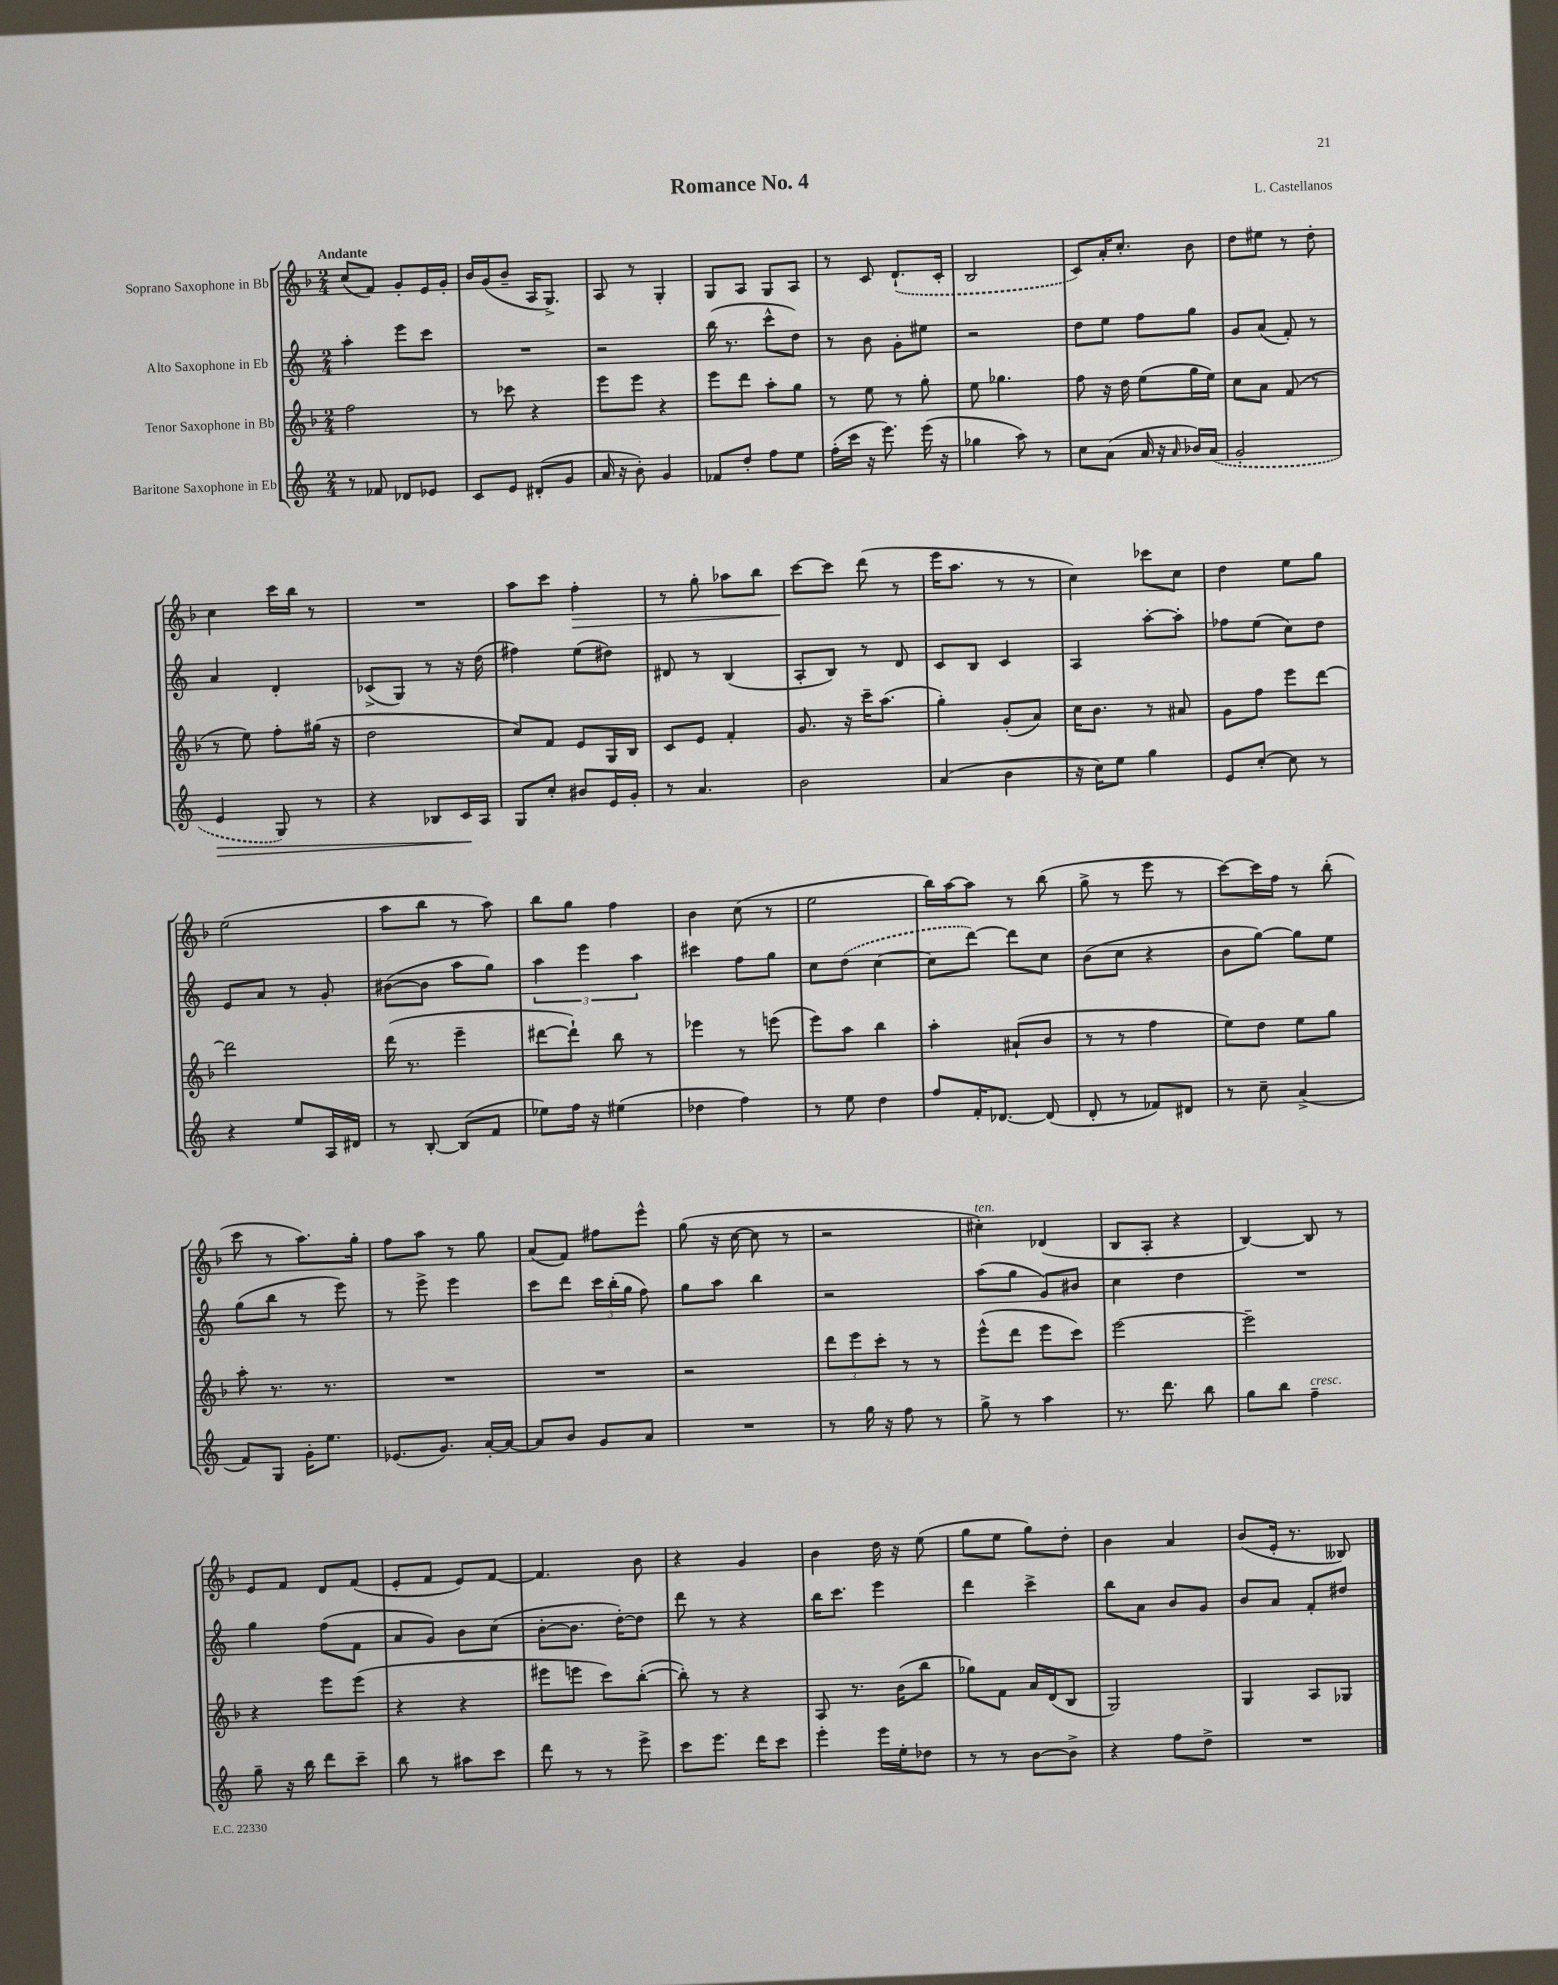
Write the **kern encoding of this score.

**kern	**dynam	**kern	**kern	**kern	**dynam
*part4	*part4	*part3	*part2	*part1	*part1
*staff4	*staff4	*staff3	*staff2	*staff1	*staff1
*I"Baritone Saxophone in Eb	*	*I"Tenor Saxophone in Bb	*I"Alto Saxophone in Eb	*I"Soprano Saxophone in Bb	*
*clefG2	*	*clefG2	*clefG2	*clefG2	*
*k[]	*	*k[b-]	*k[]	*k[b-]	*
*M2/4	*	*M2/4	*M2/4	*M2/4	*
=1	=1	=1	=1	=1	=1
!	!	!	!	!LO:TX:a:B:t=Andante	!
8r	.	2ff\	4aa'\	(8cc/L	.
8f-X/	.	.	.	8f/J)	.
8d-X/L	.	.	8eee\L	8g'/L	.
8e-X/J	.	.	8ccc\J	16e/L	.
.	.	.	.	16g'/JJ	.
=2	=2	=2	=2	=2	=2
8c/L	.	8r	2r	16b-/LL	.
.	.	.	.	(16g/J	.
8e/J	.	8ccc-X\	.	8b-~/J	.
(8d#X'/L	.	4r	.	16A/KL	.
.	.	.	.	8.G^/J)	.
8g/J	.	.	.	.	.
=3	=3	=3	=3	=3	=3
16a/	.	8eee\L	2r	8A/	.
16r	.	.	.	.	.
8b'\)	.	8eee\J	.	8r	.
4g/	.	4r	.	4G'/	.
=4	=4	=4	=4	=4	=4
8f-X/L	.	8eee\L	(16bb\	8G/L	.
.	.	.	8.r	.	.
8dd'/J	.	8ddd\J	.	8A/J	.
8ff\L	.	8aa'\L	8ccc^^\L	8G/L	.
8ee\J	.	8gg\J	8dd\J)	8A/J	.
=5	=5	=5	=5	=5	=5
(16ff'\LL	.	8r	8r	8r	.
16ccc\JJ	.	.	.	.	.
16r	.	8ee\	8b\	8c/	.
8.eee\)	.	.	.	.	.
.	.	8r	8g'\L	(8.d`/L	.
(16eee\	.	8gg'\	8ee#X\J	.	.
16r	.	.	.	16c'/Jk	.
=6	=6	=6	=6	=6	=6
4gg-X\	.	8ee\	2r	2B-/	.
.	.	4.gg-X\	.	.	.
8aa\)	.	.	.	.	.
8r	.	.	.	.	.
=7	=7	=7	=7	=7	=7
8cc\L	.	8ff\	8dd\L	8c/L)	.
(8a\J	.	16r	8ee\J	16a'/K	.
.	.	16dd\	.	8.cc'/J	.
16a/	.	(8ee\L	8ff\L	.	.
16r	.	.	.	.	.
16qqa/	.	.	.	.	.
16b-X/LL)	.	16gg\L	8gg\J	8b-\	.
(16a/JJ	.	16ee\JJ)	.	.	.
=8	=8	=8	=8	=8	=8
2g'/	.	8cc\L	8g/L	8dd\L	.
.	.	8a\J	(8a/J	8ee#X\J	.
.	.	(8f/	8f'/)	8r	.
.	.	8r	8r	8dd'\	.
!!LO:LB:g=z
=9	=9	=9	=9	=9	=9
!	!LO:HP:b	!	!	!	!
4e/	>	8r	4a/	4cc\	.
.	.	8ee\)	.	.	.
8G/)	.	8ff'\L	4d'/	16ccc\LL	.
.	.	.	.	16bb-\JJ	.
8r	.	(16gg#X\Jk	.	8r	.
.	.	16r	.	.	.
=10	=10	=10	=10	=10	=10
4r	.	2dd\	(8c-X^/L	2r	.
.	.	.	8G/J)	.	.
8B-X/L	.	.	8r	.	.
16c/L	.	.	16r	.	.
16A/JJ	]	.	(16dd\	.	.
=11	=11	=11	=11	=11	=11
8G/L	.	8cc/L)	4ff#X\)	8aa\L	.
8cc'/J	.	8f/J	.	8ccc\J	.
!	!	!	!	!	!LO:HP:b
8b#X/L	.	8e/L	(8ee\L	4ff'\	>
16e/L	.	16G/L	8dd#X\J)	.	.
16g'/JJ	.	16B-/JJ	.	.	.
=12	=12	=12	=12	=12	=12
8r	.	8c/L	8d#X/	8r	.
4.a/	.	8e/J	8r	8gg'\	.
.	.	4f'/	(4B/	8aa-X\L	.
.	.	.	.	8bb-\J	.
=13	=13	=13	=13	=13	=13
2b\	.	8.g/	8A'/L	[8ccc\L	.
.	.	.	8B/J)	8ccc\J]	]
.	.	16r	.	.	.
.	.	16ccc~\KL	8r	(8ddd\	.
.	.	(8.aa\J	.	.	.
.	.	.	8d/	8r	.
=14	=14	=14	=14	=14	=14
(4a/	.	4gg'\)	8c/L	16eee\KL	.
.	.	.	.	8.aa\J	.
.	.	.	8B/J	.	.
4b\	.	(8g'/L	4c/	8r	.
.	.	8a/J)	.	8r	.
=15	=15	=15	=15	=15	=15
16r	.	16cc\KL	4A/	4cc\)	.
16cc\KL)	.	8.b-\J	.	.	.
8ee\J	.	.	.	.	.
4gg\	.	8r	[8aa'\L	8ccc-X\L	.
.	.	8a#X/	8aa'\J]	8cc\J	.
=16	=16	=16	=16	=16	=16
8e/L	.	8g\L	8ff-X\L	4dd\	.
[8cc'/J	.	8ff\J	(8ee\J	.	.
8cc\]	.	8eee\L	8cc\L)	8ee\L	.
8r	.	[8ddd\J	8dd\J	8gg\J	.
!!LO:LB:g=z
=17	=17	=17	=17	=17	=17
4r	.	2ddd\]	8e/L	(2ee\	.
.	.	.	8a/J	.	.
8ee/L	.	.	8r	.	.
16A/L	.	.	8g'/	.	.
16d#X/JJ	.	.	.	.	.
=18	=18	=18	=18	=18	=18
8r	.	(16ddd\	([8b#X\L	8aa\L	.
.	.	8.r	.	.	.
[8B'/	.	.	8b#\J]	8bb-\J	.
(8B/L]	.	4eee~\	8aa\L	8r	.
8f/J	.	.	8gg\J)	8aa\)	.
=19	=19	=19	=19	=19	=19
8ee-X\L)	.	[8ddd#X\L	6aa\	8bb-\L	.
16ff\Jk	.	8ddd#`\J])	.	8gg\J	.
.	.	.	6eee\	.	.
16r	.	.	.	.	.
(4ee#X\	.	8bb-\	.	4ff\	.
.	.	.	6aa\	.	.
.	.	8r	.	.	.
=20	=20	=20	=20	=20	=20
4dd-X\	.	4eee-X\	4ccc#X\	4b-\	.
4ff\)	.	8r	8ff\L	(8cc\	.
.	.	(8eeen\	8gg\J	8r	.
=21	=21	=21	=21	=21	=21
8r	.	8eee\L)	8cc\L	2ee\	.
8ee\	.	8aa\J	(8dd\J	.	.
4dd\	.	4bb-\	[4cc\	.	.
=22	=22	=22	=22	=22	=22
8ff/L	.	4aa'\	8cc\L]	16bb-\LL)	.
.	.	.	.	[16aa\J	.
16f'/K	.	.	[8ddd\J)	8aa\J]	.
[8.d-X/J	.	.	.	.	.
.	.	(8a#X`/L	8ddd\L]	8r	.
(8d-/]	.	8b-/J	8cc\J	(8bb-\	.
=23	=23	=23	=23	=23	=23
8d'/	.	8r	(8b\L	8gg^\	.
8r	.	8r	8cc\J	8r	.
8f-X/L)	.	4ff\	4r	8eee\	.
8d#X/J	.	.	.	8r	.
=24	=24	=24	=24	=24	=24
8r	.	8ee\L)	8b\L	[8ccc\L)	.
8cc~\	.	8dd\J	[8gg\J)	16ccc\L]	.
.	.	.	.	16ff\JJ	.
(4a^/	.	8ee\L	8gg\L]	8r	.
.	.	8gg\J	8ee\J	(8bb-'\	.
!!LO:LB:g=z
=25	=25	=25	=25	=25	=25
8f/L)	.	8aa'\	(8gg\L	8ccc\	.
8G/J	.	8.r	8bb\J	8r	.
16g'\KL	.	.	8r	8.aa\L)	.
8.ee\J	.	8.r	.	.	.
.	.	.	8eee\)	.	.
.	.	.	.	16gg'\Jk	.
=26	=26	=26	=26	=26	=26
(8.e-X/L	.	2r	8r	8ff\L	.
.	.	.	8eee^\	8aa\J	.
8.g/J)	.	.	.	.	.
.	.	.	4eee\	8r	.
[16a'/LL	.	.	.	8gg\	.
16a/JJ_	.	.	.	.	.
=27	=27	=27	=27	=27	=27
8a/L]	.	2r	8ccc\L	(8a/L	.
8b/J	.	.	8ddd\J	8f/J)	.
8g/L	.	.	24ccc\LL	8ff#X\L	.
.	.	.	(24bb'\	.	.
.	.	.	24gg\JJ	.	.
8a/J	.	.	8ff\)	8eee^^\J	.
=28	=28	=28	=28	=28	=28
2r	.	2r	8gg\L	(8gg\	.
.	.	.	8aa\J	16r	.
.	.	.	.	[16cc\	.
.	.	.	4bb\	8cc\]	.
.	.	.	.	8r	.
=29	=29	=29	=29	=29	=29
8r	.	12ddd\L	2r	2r	.
.	.	12eee\	.	.	.
16gg\	.	.	.	.	.
.	.	12ccc'\J	.	.	.
16r	.	.	.	.	.
8ff\	.	8r	.	.	.
8r	.	8r	.	.	.
=30	=30	=30	=30	=30	=30
!	!	!	!	!LO:TX:a:i:t=ten.	!
8gg^\	.	(8eee^^\L	(8aa\L	4cc#X'\)	.
8r	.	8ddd\J	8gg\J	.	.
4aa\	.	8eee\L	8g/L)	(4d-X/	.
.	.	8ccc\J)	8b#X/J	.	.
=31	=31	=31	=31	=31	=31
8.r	.	[2eee\	4cc\	8B-/L	.
.	.	.	.	8A'/J	.
8.ddd\	.	.	.	.	.
.	.	.	4dd\	4r	.
8bb\	.	.	.	.	.
=32	=32	=32	=32	=32	=32
8gg\L	.	2eee~\]	2r	[4B-/)	.
8bb\J	.	.	.	.	.
!LO:TX:a:i:t=cresc.	!	!	!	!	!
4ff~\	.	.	.	8B-/]	.
.	.	.	.	8r	.
!!LO:LB:g=z
=33	=33	=33	=33	=33	=33
8gg~\	.	4r	4gg\	8e/L	.
16r	.	.	.	8f/J	.
16bb\	.	.	.	.	.
8ddd\L	.	8eee\L	(8ff\L	8d/L	.
8ccc~\J	.	(8eee\J	8f\J	(8f/J	.
=34	=34	=34	=34	=34	=34
8bb\	.	4r	8a/L	8e'/L	.
8r	.	.	8g/J)	8f/J	.
8aa#X\L	.	4r	8b\L	8e/L)	.
8ccc\J	.	.	(8cc\J	[8f/J	.
=35	=35	=35	=35	=35	=35
8ddd\	.	8eee#X\L	[8b'\L	4.f/]	.
8r	.	8eeen\J	8.b\J]	.	.
8r	.	8ccc\L)	.	.	.
.	.	.	[16dd'\KL)	.	.
8eee^\	.	([8bb-'\J	8dd\J]	8b-\	.
=36	=36	=36	=36	=36	=36
8ccc\L	.	8bb-'\])	8ddd\	4r	.
8.eee\J	.	8r	8r	.	.
.	.	4r	4r	4g/	.
16ddd\KL	.	.	.	.	.
8ccc\J	.	.	.	.	.
=37	=37	=37	=37	=37	=37
4eee'\	.	8A/	16bb\KL	4b-\	.
.	.	.	8.ccc\J	.	.
.	.	8.r	.	.	.
16eee\LL	.	.	4eee\	16dd\	.
16ee'\J	.	(16b-\KL	.	16r	.
8dd-X\J	.	8bb-\J	.	(8ee\	.
=38	=38	=38	=38	=38	=38
8r	.	8gg-X\L)	4ddd\	8gg\L	.
8r	.	8f\J	.	8ee\J	.
[8b\L	.	16a/LL	4ccc^\	8gg\L)	.
.	.	(16d/J	.	.	.
8b^\J]	.	8B-/J	.	8dd'\J	.
=39	=39	=39	=39	=39	=39
4r	.	2G/)	8bb\L	4b-\	.
.	.	.	8a\J	.	.
8ff\L	.	.	8b/L	4a/	.
8dd^\J	.	.	8g/J	.	.
=40	=40	=40	=40	=40	=40
2r	.	4G/	8b/L	(8b-/L	.
.	.	.	8a/J	16e'/Jk	.
.	.	.	.	8.r	.
.	.	8A/L	8f'/L	.	.
.	.	8G-X/J	8dd#X/J	8B--X/)	.
==	==	==	==	==	==
*-	*-	*-	*-	*-	*-
